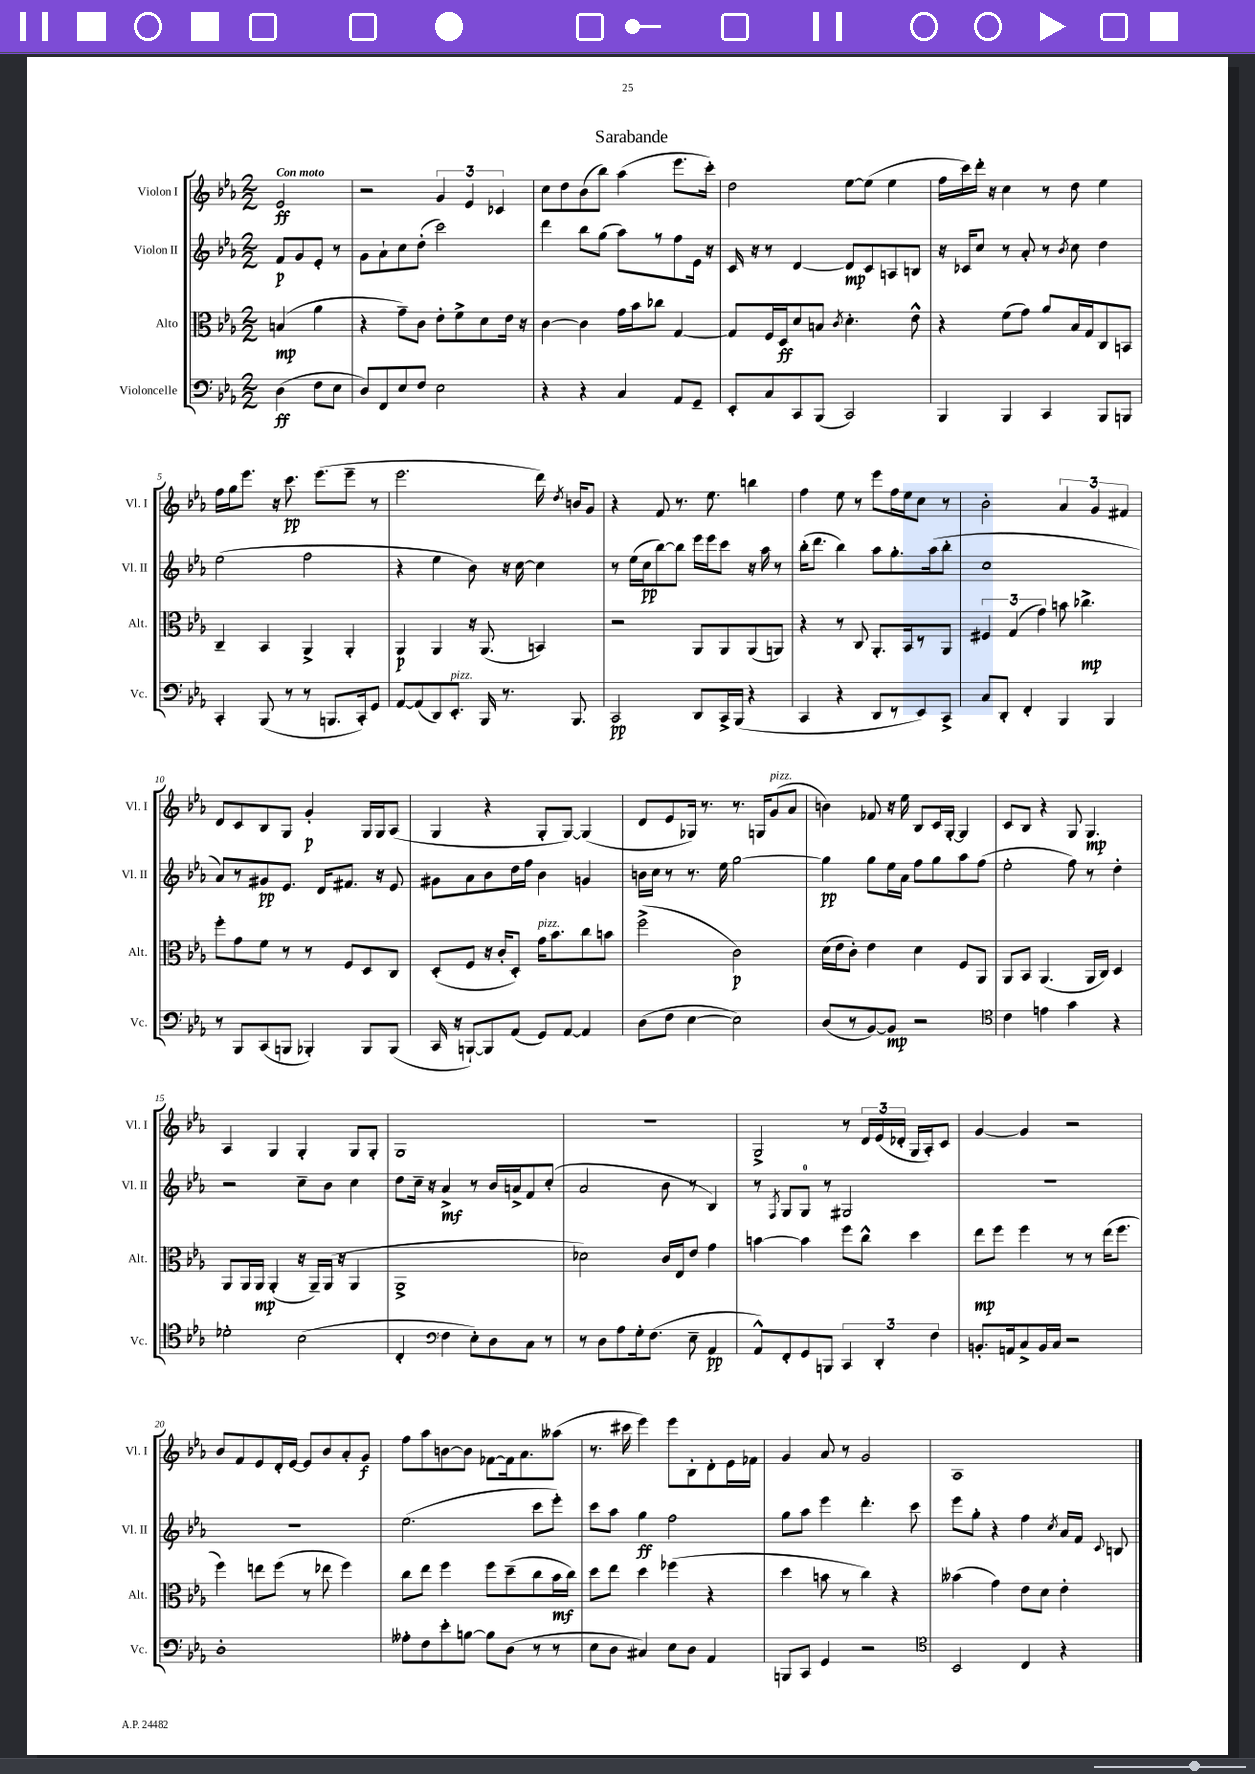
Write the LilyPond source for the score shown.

\header { title = "Sarabande" }
<<
\new StaffGroup <<
\new Staff = "s0" \with { instrumentName = "Violon I" shortInstrumentName = "Vl. I" } {
    \clef treble \key ees \major \numericTimeSignature \time 2/2 \partial 2 \tempo "Con moto"
    \autoBeamOff ees'2\ff |
    r2 \tuplet 3/2 { g'4 ees'4 ces'4 } |
    c''8[ d''8 bes'8( bes''8]) aes''4( ees'''8.[ c'''16]-.) |
    d''2 ees''8[~ ees''8]( ees''4 |
    f''16[ c'''16) d'''16]-. r16 c''4 r8 d''8 ees''4 |
    f''16[ g''16 ees'''8.] r16 c'''8.\pp ees'''8.[( ees'''8]-- r8 |
    ees'''2. d'''16) \acciaccatura { d''8 } b'16[ g'8] |
    r4 f'8 r8. ees''8. b''4 |
    f''4 ees''8 r8 ees'''8[ f''16 ees''16 c''8] r8 |
    bes'2-. \tuplet 3/2 { aes'4 g'4 fis'4 } |
    d'8[ c'8 bes8 g8] g'4-.\p g16[ g16 aes8]( |
    g4 r4 g8[-. g8]~) g4( |
    d'8[ ees'8 ges16]) r8. r8. g16[ g'8^\markup { \italic "pizz." }( aes'8] |
    b'4) fes'8 r16 ees''16 bes8[ c'16 g16]~-. g4 |
    c'8[ bes8] r4 g8 g4.\mp |
    aes4 g4 g4-. g8[ g8]-. |
    g1 |
    r1 |
    g2-> r8 \tuplet 3/2 { d'16[ ees'16( des'16]-. } g16[ aes16-.) c'8] |
    g'4~ g'4 r2 |
    bes'8[ f'8 ees'8 d'16-. ees'16]~ ees'8[ bes'8 aes'8-. g'8]\f |
    f''8[ aes''8 b'8~ b'8] fes'8[~ fes'16 aes'8. aeses''8]( |
    r8. cis'''16 ees'''4) ees'''8[ bes8-. d'8-. ees'16 fes'16] |
    g'4 aes'8 r8 g'2 |
    aes1 \bar "|." |
}
\new Staff = "s1" \with { instrumentName = "Violon II" shortInstrumentName = "Vl. II" } {
    \clef treble \key ees \major \numericTimeSignature \time 2/2 \partial 2
    \autoBeamOff f'8[\p g'8 ees'8]-. r8 |
    g'8[ aes'8-! c''8 d''8]-.( c'''2) |
    d'''4 bes''8[ g''8]( aes''8[) r8 f''8 ees'16] r16 |
    c'16 r16 r8 d'4~ d'8[\mp c'8 a8 b8] |
    r16 ces'16[ c''8] r8 aes'8-. r8 \acciaccatura { bes'8 } c''8 d''4 |
    ees''2( f''2 |
    r4 ees''4 bes'8) r16 c''16~ c''4 |
    r8 ees''16[( c''16\pp bes''8~) bes''8] ees'''16[ ees'''16 c'''8] r16 aes''16 r8 |
    bes''16[-.( d'''8.] bes''4) aes''8[ g''8.-. aes''16( bes''8]-. |
    c''1 |
    aes'8[) r8 gis'8\pp ees'8.] d'16[ fis'8.] r16 ees'8 |
    gis'8[ aes'8 bes'8 d''16 f''16] bes'4 g'4 |
    b'16[ c''16] r8 r8. ees''16 g''2~ |
    g''4\pp g''8[ ees''16 aes'16] f''8[ g''8 aes''8 f''8]( |
    ees''2-. f''8) r8 d''4-. |
    r2 c''8[-- bes'8] c''4 |
    d''8[ c''16]-- r16 aes'4->\mf r8 bes'16[ a'16-> f'8 c''8]-.( |
    aes'2 bes'8 r8 bes4) |
    r8 \acciaccatura { f8 } g8[ g8]-0 r8 gis2 |
    R1 |
    R1 |
    ees''2.( c'''8[ ees'''8]-.) |
    c'''8[ aes''8] g''4\ff f''2 |
    g''8[ aes''8] ees'''4 d'''4.-. c'''8 |
    ees'''8[ g''8]-. r4 f''4 \acciaccatura { c''8 } aes'16[ f'16] \appoggiatura { c'8 } b8 \bar "|." |
}
\new Staff = "s2" \with { instrumentName = "Alto" shortInstrumentName = "Alt." } {
    \clef alto \key ees \major \numericTimeSignature \time 2/2 \partial 2
    \autoBeamOff b4\mp( aes'4 |
    r4 g'8[--) c'8] ees'8[-. f'8-> d'8 ees'16] r16 |
    c'4~ c'4 g'16[ bes'16 ces''8] g4~ |
    g8[ f16 d16\ff d'8 b8] \acciaccatura { c'8 } d'4.-. ees'8-^ |
    r4 f'8[( g'8]) aes'8[ bes16 g16 c8 b,8] |
    c4-- bes,4 aes,4-> aes,4-. |
    aes,4\p aes,4 r16 aes,8.( b,4) |
    r2 aes,8[ aes,8 aes,8( a,8]) |
    r4 r8 c8 aes,8.[-. bes,16 r8 aes,8] |
    \tuplet 3/2 { fis4 g4( g'4) } b'8 ces''4.->\mp |
    f''8[-. g'8 f'8] r8 r8 f8[ d8 c8] |
    d8[-.( f8] r16 c'16[-. d8]-.) g'16[^\markup { \italic "pizz." } bes'8. c''8 b'8] |
    f''2->( c'2\p) |
    d'16[( ees'16 c'8]-.) ees'4 d'4 f8[ aes,8] |
    aes,8[ bes,8] aes,4.( aes,16[ c16]) d4 |
    aes,8[ aes,16 aes,16]\mp aes,4-.( r16 aes,16[--) aes,16]( r16 aes,4 |
    aes,1-> |
    des'2) c'16[ ees16 ees'8] g'4 |
    b'4~ b'4 f''8[ c''8]-^ d''4 |
    ees''8[\mp f''8] f''4 r8 r8 ees''16[( f''8.] |
    f''4) e''8[ f''8]( r8 ees''8 f''4) |
    c''8[ ees''8] f''4 f''8[ d''8--( c''8 bes'16\mf c''16]) |
    d''8[ ees''8] d''4 fes''4( r4 |
    d''4 b'8 r8 c''4) r4 |
    beses'4( g'4) ees'8[ d'8] ees'4-. \bar "|." |
}
\new Staff = "s3" \with { instrumentName = "Violoncelle" shortInstrumentName = "Vc." } {
    \clef bass \key ees \major \numericTimeSignature \time 2/2 \partial 2
    \autoBeamOff d4\ff( f8[ ees8] |
    d8[) f,8 ees8 f8] ees2 |
    r4 r4 c4 aes,8[ g,8]-- |
    ees,8[-. c8 c,8 bes,,8]( c,2) |
    bes,,4 bes,,4 c,4 bes,,8[ b,,8] |
    c,4-. bes,,8( r8 r8 b,,8.[ c,16-.) g,8] |
    aes,8[~ aes,8( d,8) ees,8.]-.^\markup { \italic "pizz." } bes,,16 r8. bes,,8. |
    c,2\pp d,8[ c,16-> bes,,16]( r4 |
    c,4 r4 d,8[ r8 ees,8) c,8]-> |
    c8[ d,8]-. f,4-. bes,,4 bes,,4 |
    r8 bes,,8[ c,8( b,,8] bes,,4-.) bes,,8[ bes,,8]( |
    c,16 r16 b,,8[~-!) b,,8 aes,8]( g,8[) aes,8]~ aes,4 |
    d8[( f8] ees4~ ees2) |
    d8[( r8 bes,8~) bes,8]\mp r2 |
    \clef tenor c'4 e'4 g'4 r4 |
    des'2-. bes2( |
    c4-. \clef bass f4 ees8[-.) d8 c8] r8 |
    r8 d8[ aes8 g16-. f8.]( ees8-- aes,4\pp |
    aes,8[-^) f,8-. g,8 b,,8] \tuplet 3/2 { c,4 d,4-. f4 } |
    b,8.[-. a,16 c8-> b,16 c16] r2 |
    d1-. |
    aeses8[-. f8 ees'8-. b8]~ b8[ d8]( r8 r8 |
    ees8[ d8] cis4) ees8[ d8] aes,4 |
    b,,8[ c,8] g,4 r2 |
    \clef tenor bes,2 c4 r4 \bar "|." |
}
>>
>>
